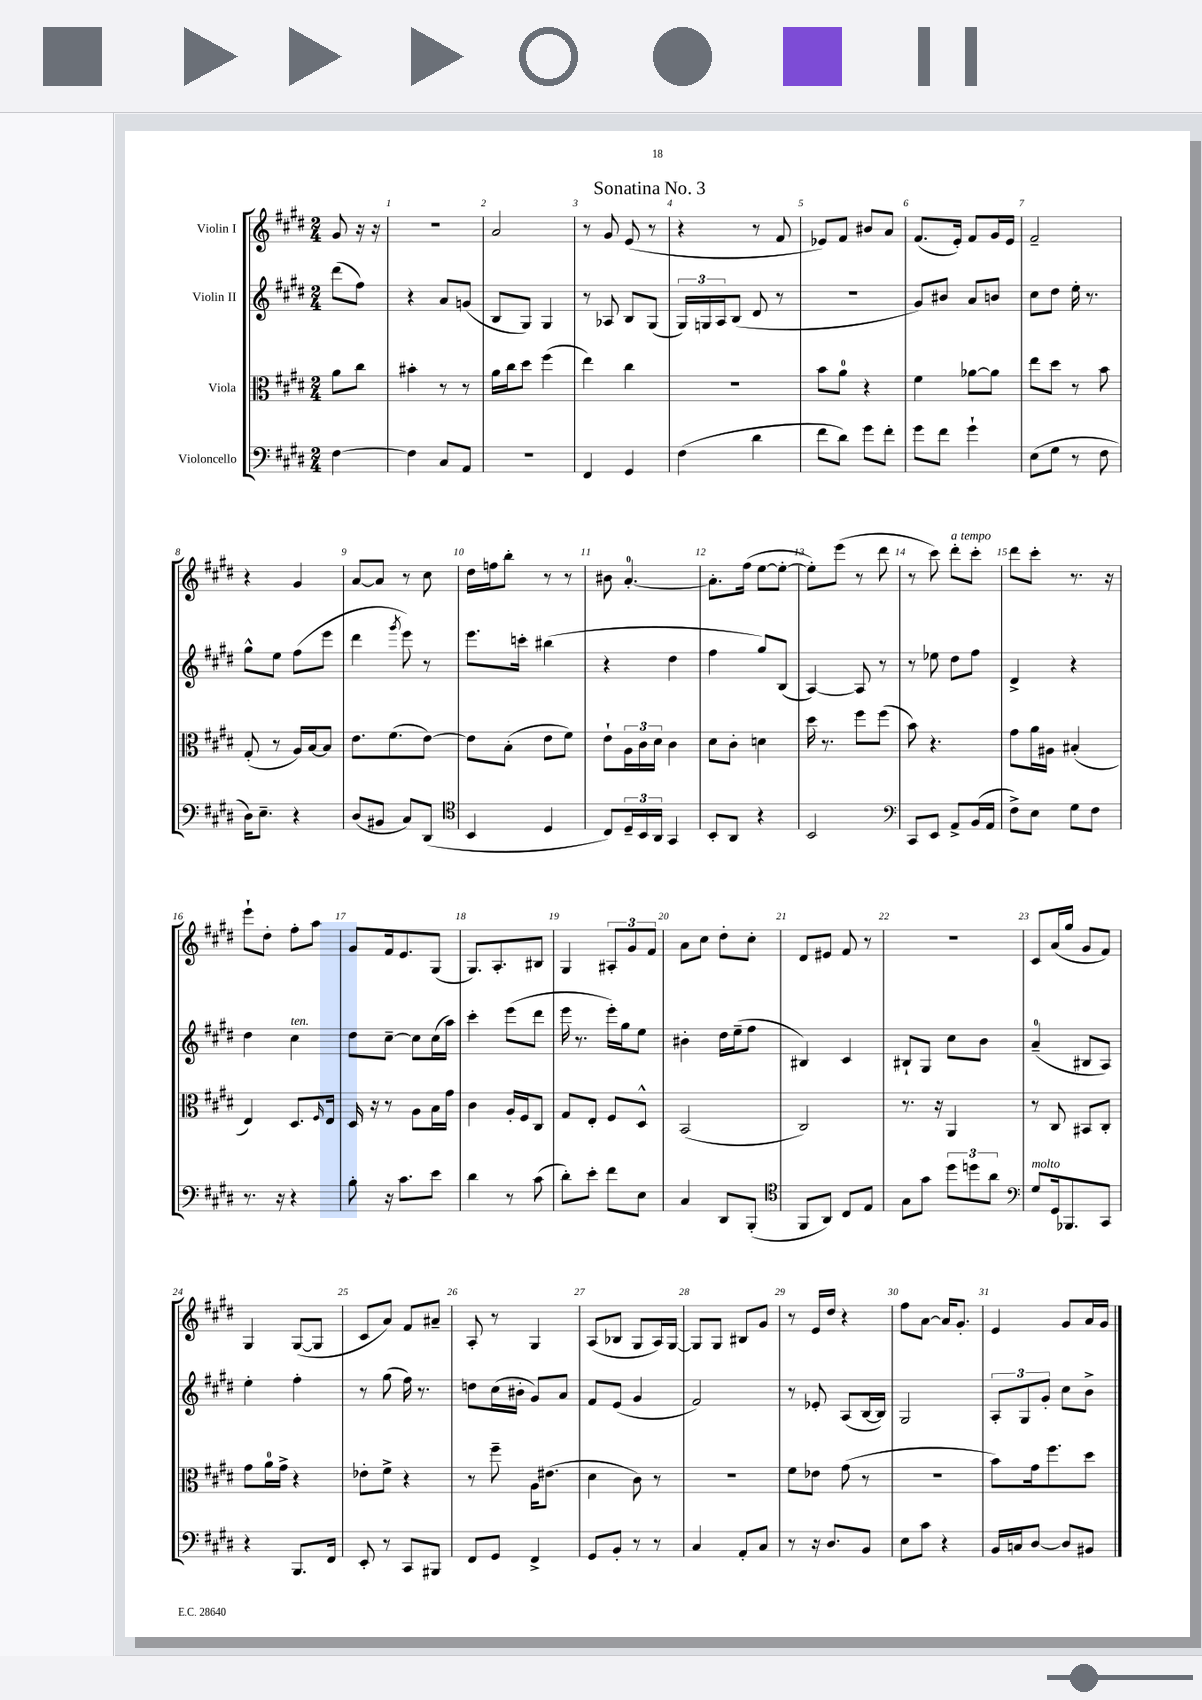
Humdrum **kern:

**kern	**kern	**kern	**kern
*part4	*part3	*part2	*part1
*staff4	*staff3	*staff2	*staff1
*I"Violoncello	*I"Viola	*I"Violin II	*I"Violin I
*clefF4	*clefC3	*clefG2	*clefG2
*k[f#c#g#d#]	*k[f#c#g#d#]	*k[f#c#g#d#]	*k[f#c#g#d#]
*M2/4	*M2/4	*M2/4	*M2/4
=	=	=	=
[4F#\	8a\L	(8ddd#\L	8g#/
.	8cc#\J	8ff#\J)	16r
.	.	.	16r
=1	=1	=1	=1
4F#\]	4b#X'\	4r	2r
8C#/L	8r	8a/L	.
8AA/J	8r	(8gn/J	.
=2	=2	=2	=2
2r	16a\LL	8B/L	2a/
.	16cc#\J	.	.
.	8dd#\J	8G#/J)	.
.	(4ff#\	4G#/	.
=3	=3	=3	=3
4FF#/	4ee\)	8r	8r
.	.	8A-X/	8g#/
4GG#/	4cc#\	8B/L	(8e/
.	.	(8G#/J	8r
=4	=4	=4	=4
(4F#\	2r	24G#/LL)	4r
.	.	24Gn/	.
.	.	24A/J	.
.	.	(8B/J	.
4d#\	.	8d#/	8r
.	.	8r	8f#/
=5	=5	=5	=5
8f#\L	8b\L	2r	8e-X/L)
8d#\J)	8a\J	.	8f#/J
8g#\L	4r	.	8b#X/L
8f#'\J	.	.	8a/J
=6	=6	=6	=6
8g#\L	4f#\	8g#/L)	(8.f#/L
8f#\J	.	8b#X/J	.
.	.	.	16e'/Jk)
4g#`\	[8a-X\L	8a/L	8f#/L
.	8a-\J]	8bn/J	16g#/L
.	.	.	16e/JJ
=7	=7	=7	=7
(8E\L	8ee\L	8cc#\L	2f#~/
8G#\J	8dd#\J	8dd#\J	.
8r	8r	16ee'\	.
.	.	8.r	.
8F#\	8b\	.	.
!!LO:LB:g=z
=8	=8	=8	=8
16D#\KL)	(8G#'/	8gg#^^\L	4r
8.E~\J	.	.	.
.	8r	8ee\J	.
4r	16A/LL)	(8ff#\L	4g#/
.	[16B/J	.	.
.	8B/J]	8eee\J	.
=9	=9	=9	=9
(8D#/L	8.e\L	4ddd#\	[8a/L
8BB#X/J	.	.	8a/J]
.	(8.f#\	.	.
.	.	8qggg#/	.
8C#/L)	.	8eee\)	8r
(8DD#/J	[8e\J)	8r	8cc#\
=10	=10	=10	=10
*clefC4	*	*	*
4BB/	8e\L]	8.eee\L	16dd#\LL
.	.	.	16ffn\J
.	(8B'\J	.	8bb'\J
.	.	16cccn'\Jk	.
4D#/	8e\L	(4bb#X\	8r
.	8f#\J)	.	8r
=11	=11	=11	=11
8C#/L)	8e`\L	4r	8b#X\
24D#~/L	24A\L	.	[4.a'/
24BB/	24c#\	.	.
24AA/JJ	24d#\JJ	.	.
4GG#/	4c#\	4dd#\	.
=12	=12	=12	=12
8BB'/L	8d#\L	4ff#\	8.a'\L]
8AA/J	8c#'\J	.	.
.	.	.	(16ff#\Jk
4r	4dn\	8gg#/L)	[8ee\L
.	.	(8B/J	8ee'\J_
=13	=13	=13	=13
2BB/	16dd#\	[4A/)	8ee'\L])
.	8.r	.	.
.	.	.	(8eee\J
.	8ff#\L	8A/]	8r
.	(8ff#\J	8r	8ddd#\
=14	=14	=14	=14
*clefF4	*	*	*
8CC#/L	8b\)	8r	8r
8EE/J	4.r	8ee-X\	8ccc#\)
!	!	!	!LO:TX:a:i:t=a tempo
8AA^/L	.	8dd#\L	8ddd#'\L
(16BB/L	.	8ff#\J	8ccc#'\J
16AA/JJ	.	.	.
=15	=15	=15	=15
8F#^\L)	8g#\L	4d#^/	8ddd#\L
8E\J	16a\L	.	8ccc#'\J
.	16A#X\JJ	.	.
8G#\L	(4B#X'/	4r	8.r
8F#\J	.	.	.
.	.	.	16r
!!LO:LB:g=z
=16	=16	=16	=16
8.r	4E/)	4dd#\	8eee`\L
.	.	.	8dd#'\J
16r	.	.	.
!	!	!LO:TX:a:i:t=ten.	!
4r	8.D#/L	4cc#\	8ff#'\L
.	.	.	8aa\J
.	16qqF#/	.	.
.	16E/Jk	.	.
=17	=17	=17	=17
8B'\	16D#/	8dd#\L	8g#/L
.	16r	.	.
16r	8r	[8cc#~\J	16f#/k
8.c#\L	.	.	8.e/
.	8A\L	8cc#\L]	.
8e\J	16B\L	(16cc#\L	(8G#/J
.	16g#\JJ	16aa\JJ)	.
=18	=18	=18	=18
4d#\	4c#\	4ccc#'\	8.G#/L)
.	.	.	8.A'/
8r	16A'/LL	(8eee\L	.
.	16F#/J	.	.
(8c#\	8C#/J	8ddd#\J	8B#X/J
=19	=19	=19	=19
8d#'\L)	8G#/L	16eee\	4G#/
.	.	8.r	.
8e'\J	8E'/J	.	.
8f#\L	8F#/L	16eee'\LL)	12A#X'/L
.	.	16gg#\J	.
.	.	.	12g#/
8E\J	8D#^^/J	8ee\J	.
.	.	.	12f#/J
=20	=20	=20	=20
4C#/	(2BB/	4b#X'\	8a\L
.	.	.	8cc#\J
8DD#/L	.	16dd#\LL	8dd#'\L
.	.	(16ee~\J	.
(8BBB'/J	.	8ff#\J	8cc#'\J
=21	=21	=21	=21
*clefC4	*	*	*
8FF#/L	2C#/)	4B#X/)	8d#/L
8AA/J)	.	.	8e#X/J
8C#/L	.	4c#/	8f#/
8E/J	.	.	8r
=22	=22	=22	=22
8G#\L	8.r	8B#X`/L	2r
8g#\J	.	8G#/J	.
.	16r	.	.
12dd#\L	4AA/	8cc#\L	.
12ddn\	.	.	.
.	.	8b\J	.
12a\J	.	.	.
=23	=23	=23	=23
*clefF4	*	*	*
!LO:TX:a:i:t=molto	!	!	!
8G#/L	8r	(4a~/	8c#/L
16GG#/k	8C#/	.	(16a/L
8.BBB-X/	.	.	16gg#/JJ
.	8BB#X/L	8B#X/L	8g#/L
8CC#/J	8C#'/J	8A/J)	8f#/J)
!!LO:LB:g=z
=24	=24	=24	=24
4r	8g#\L	4ee'\	4G#/
.	16a\L	.	.
.	16g#^\JJ	.	.
8.BBB/L	4r	4ff#'\	([8G#/L
.	.	.	8G#/J]
16FF#/Jk	.	.	.
=25	=25	=25	=25
8EE'/	8e-X'\L	8r	8c#/L
8r	8f#^\J	(8gg#\	8a/J)
8CC#/L	4r	16ff#\)	8f#/L
.	.	8.r	.
8BBB#X/J	.	.	8a#X~/J
=26	=26	=26	=26
8FF#/L	8r	8ddn\L	8A'/
8GG#/J	8ff#~\	(16cc#\L	8r
.	.	16b#X'\JJ	.
4FF#^/	16A\KL	8g#/L)	4G#/
.	(8.e#X\J	.	.
.	.	8a/J	.
=27	=27	=27	=27
8GG#/L	4d#\	8f#/L	(8A/L
8BB'/J	.	(8e/J	8B-X/J
8r	8c#\)	4g#/	8G#/L
8r	8r	.	16A/L)
.	.	.	[16G#/JJ
=28	=28	=28	=28
4C#/	2r	2f#/)	8G#/L]
.	.	.	8G#/J
8AA'/L	.	.	8B#X/L
8C#/J	.	.	8g#/J
=29	=29	=29	=29
8r	8f#\L	8r	8r
16r	8e-X\J	8e-X'/	16e/LL
8.D#/L	.	.	16dd#/JJ
.	(8g#\	(8A/L	4r
8BB/J	8r	[16B/L	.
.	.	16B/JJ])	.
=30	=30	=30	=30
8E\L	2r	2G#/	8ff#\L
8c#\J	.	.	[8a\J
4r	.	.	16a/KL]
.	.	.	8.g#'/J
=31	=31	=31	=31
16BB/LL	8b\L)	12A'/L	4e/
16Cn/J	.	.	.
.	.	12G#/	.
[8D#/J	16g#\k	.	.
.	.	12g#'/J	.
.	8.ff#\	.	.
8D#/L]	.	8cc#\L	8g#/L
8BB#X/J	8dd#\J	8b^\J	16a/L
.	.	.	16g#/JJ
==	==	==	==
*-	*-	*-	*-
